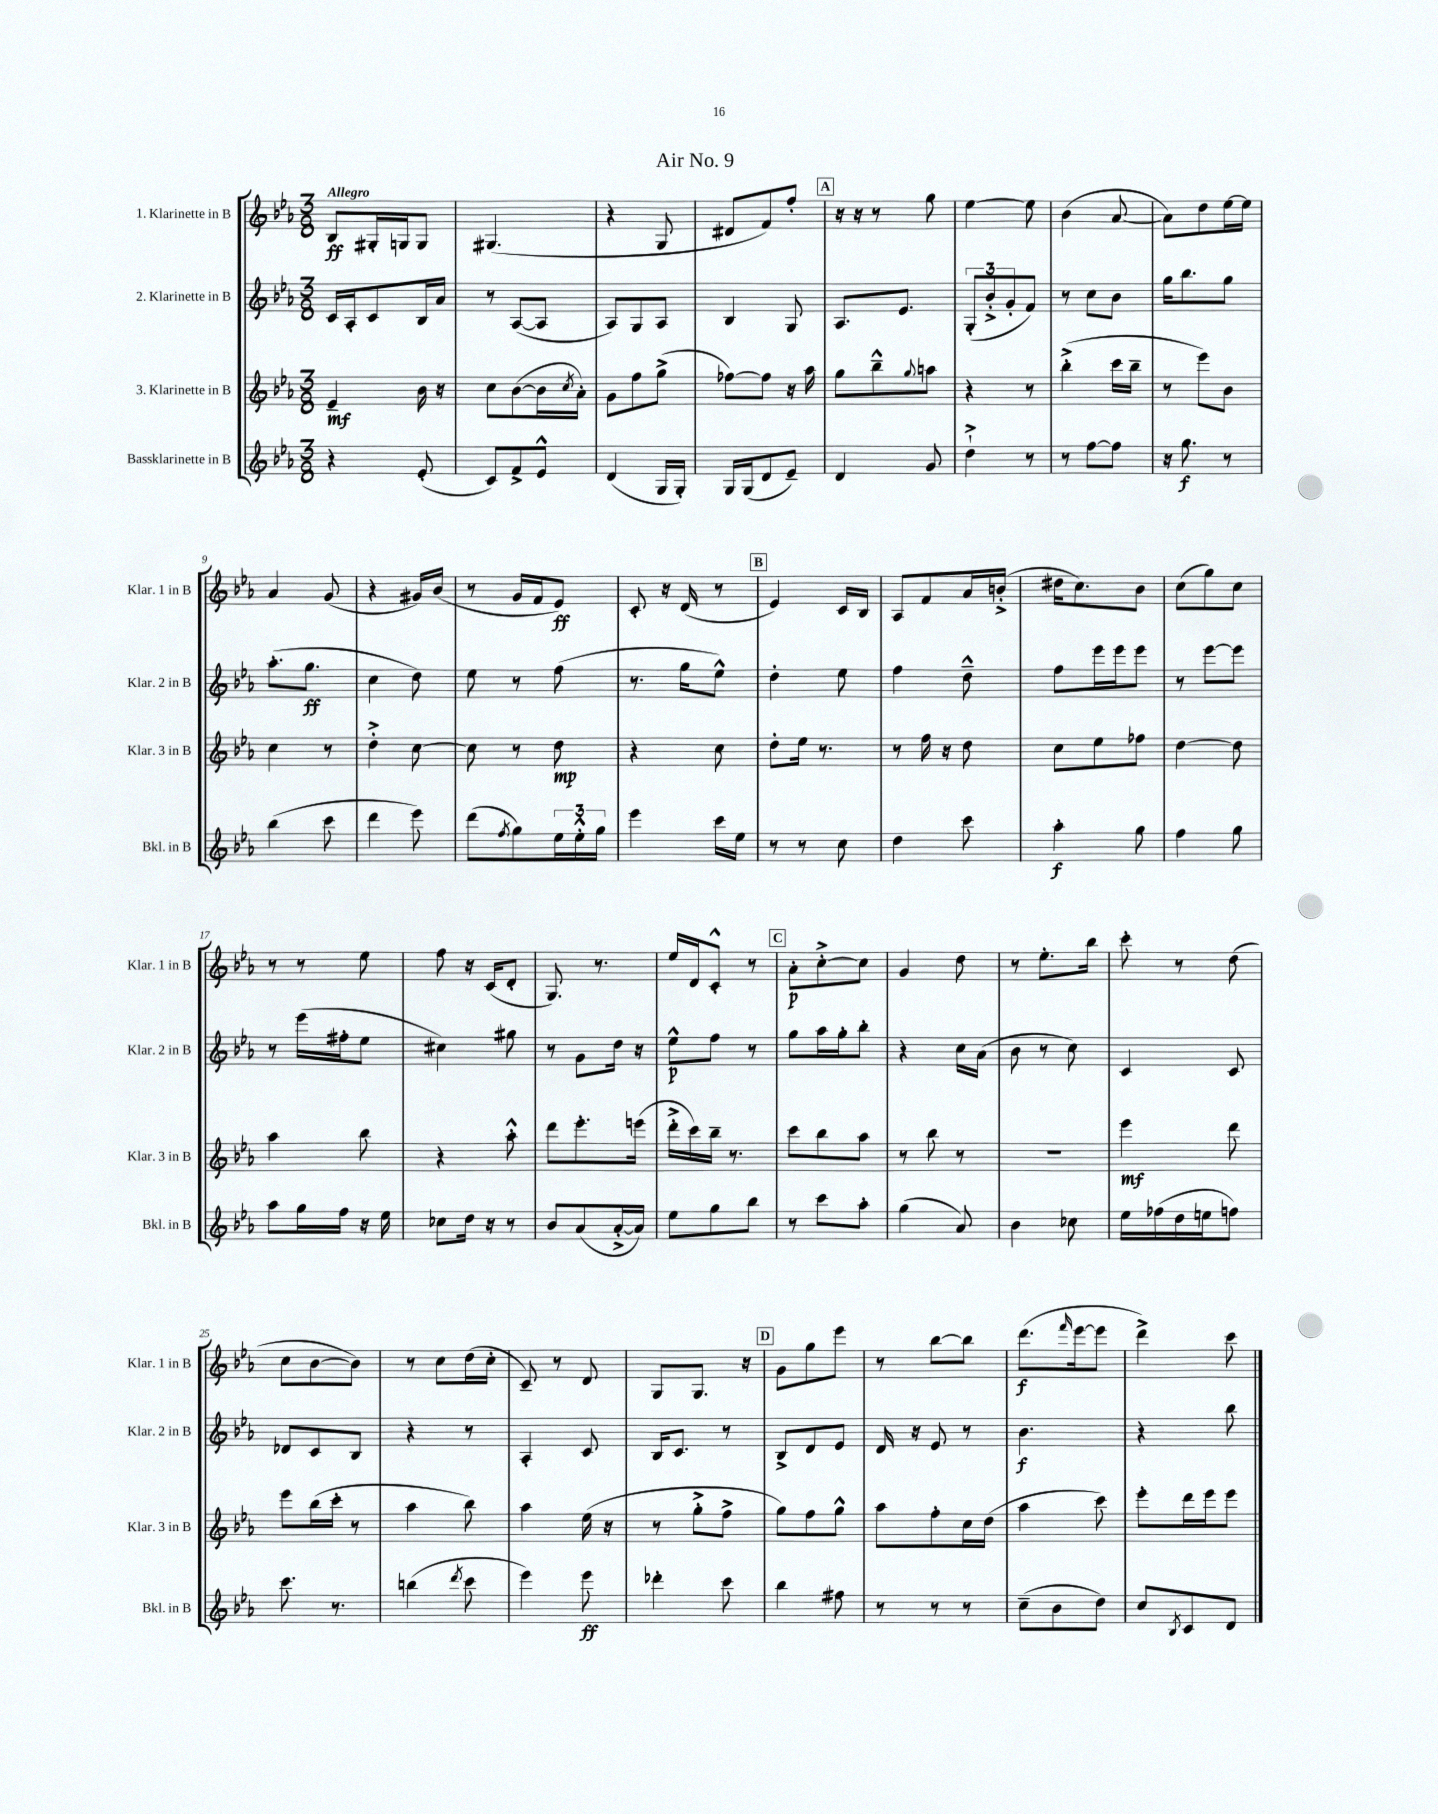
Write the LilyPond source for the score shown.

\header { title = "Air No. 9" }
<<
\new StaffGroup <<
\new Staff = "s0" \with { instrumentName = "1. Klarinette in B" shortInstrumentName = "Klar. 1 in B" } {
    \clef treble \key ees \major \numericTimeSignature \time 3/8 \tempo "Allegro"
    bes8\ff gis16-. g16 g8 |
    gis4.( |
    r4 g8 |
    dis'8 f'8) f''8-. |
    \mark \markup { \box "A" } r16 r16 r8 g''8 |
    ees''4~ ees''8 |
    bes'4( aes'8~ |
    aes'8) d''8 ees''16~ ees''16 |
    aes'4 g'8( |
    r4 gis'16) bes'16( |
    r8 g'16 f'16 ees'8\ff) |
    c'8-. r16 d'16( r8 |
    \mark \markup { \box "B" } ees'4) c'16 bes16 |
    aes8 f'8 aes'16 b'16-.->( |
    dis''16 c''8.) bes'8 |
    c''8( g''8) c''8 |
    r8 r8 ees''8 |
    f''8 r16 c'16( d'8-. |
    g8.) r8. |
    ees''16 d'16 c'8-.-^ r8 |
    \mark \markup { \box "C" } aes'8-.\p c''8~-.-> c''8 |
    g'4 d''8 |
    r8 ees''8.-. bes''16 |
    c'''8-. r8 d''8( |
    c''8 bes'8~ bes'8) |
    r8 c''8 d''16( c''16-. |
    c'8--) r8 d'8 |
    g8 g8. r16 |
    \mark \markup { \box "D" } g'8 g''8 ees'''8 |
    r8 bes''8~ bes''8 |
    d'''8.\f( \grace { f'''16 } ees'''16~ ees'''8 |
    d'''4->) c'''8 \bar "|." |
}
\new Staff = "s1" \with { instrumentName = "2. Klarinette in B" shortInstrumentName = "Klar. 2 in B" } {
    \clef treble \key ees \major \numericTimeSignature \time 3/8
    c'16 aes16-. c'8 bes16 aes'16 |
    r8 aes8~( aes8 |
    aes8) g8 aes8 |
    bes4 g8 |
    \mark \markup { \box "A" } aes8. ees'8. |
    \tuplet 3/2 { g8-.( bes'8-.-> g'8-. } f'8) |
    r8 c''8 bes'8 |
    g''16 bes''8. g''8 |
    aes''8.-.( g''8.\ff |
    c''4 d''8) |
    ees''8 r8 f''8( |
    r8. g''16 ees''8-^) |
    \mark \markup { \box "B" } d''4-. ees''8 |
    f''4 d''8---^ |
    f''8 ees'''16 ees'''16 ees'''8 |
    r8 ees'''8~ ees'''8 |
    r8 ees'''16( fis''16-. ees''8 |
    cis''4) gis''8 |
    r8 g'8 d''16 r16 |
    ees''8-^\p f''8 r8 |
    \mark \markup { \box "C" } g''8 aes''16 g''16-. bes''8-. |
    r4 c''16 aes'16( |
    bes'8 r8 c''8) |
    c'4 c'8 |
    des'8 c'8 bes8 |
    r4 r8 |
    aes4-. c'8 |
    bes16 c'8. r8 |
    \mark \markup { \box "D" } bes8-> d'8 ees'8 |
    d'16 r16 ees'8 r8 |
    bes'4.\f |
    r4 bes''8 \bar "|." |
}
\new Staff = "s2" \with { instrumentName = "3. Klarinette in B" shortInstrumentName = "Klar. 3 in B" } {
    \clef treble \key ees \major \numericTimeSignature \time 3/8
    ees'4--\mf bes'16 r16 |
    c''8 bes'8~( bes'16 \acciaccatura { c''8 } aes'16-.) |
    g'8 f''8 g''8->( |
    fes''8~) fes''8 r16 aes''16 |
    \mark \markup { \box "A" } g''8 bes''8---^ \appoggiatura { g''8 } a''8 |
    r4 r8 |
    bes''4-.->( c'''16 bes''16-- |
    r8 ees'''8) bes'8 |
    c''4 r8 |
    d''4-.-> c''8~ |
    c''8 r8 d''8\mp |
    r4 c''8 |
    \mark \markup { \box "B" } d''8-. ees''16 r8. |
    r8 f''16 r16 d''8 |
    c''8 ees''8 fes''8 |
    d''4~ d''8 |
    aes''4 bes''8 |
    r4 aes''8-.-^ |
    d'''8 ees'''8.-. e'''16( |
    d'''16-.-> c'''16) bes''16-- r8. |
    \mark \markup { \box "C" } c'''8 bes''8 aes''8 |
    r8 bes''8 r8 |
    R4. |
    ees'''4\mf d'''8 |
    ees'''8 bes''16( c'''16-. r8 |
    aes''4 bes''8) |
    aes''4 ees''16( r16 |
    r8 g''8-.-> f''8-> |
    \mark \markup { \box "D" } g''8) f''8 g''8-^ |
    aes''8 f''8-. c''16 d''16( |
    aes''4 c'''8) |
    ees'''8-. d'''16 ees'''16 ees'''8 \bar "|." |
}
\new Staff = "s3" \with { instrumentName = "Bassklarinette in B" shortInstrumentName = "Bkl. in B" } {
    \clef treble \key ees \major \numericTimeSignature \time 3/8
    r4 ees'8-.( |
    c'8) f'8-> ees'8-^ |
    d'4( g16 g16-.) |
    g16 g16( d'8 ees'8--) |
    \mark \markup { \box "A" } d'4 g'8 |
    d''4-!-> r8 |
    r8 f''8~ f''8 |
    r16 g''8.\f r8 |
    bes''4( c'''8 |
    d'''4 ees'''8) |
    d'''8( \acciaccatura { f''8 } g''8) \tuplet 3/2 { ees''16 ees''16-.-^ g''16 } |
    ees'''4 c'''16 ees''16 |
    \mark \markup { \box "B" } r8 r8 c''8 |
    d''4 c'''8 |
    aes''4-.\f g''8 |
    f''4 g''8 |
    aes''8 g''16 f''16 r16 ees''16 |
    ces''8 d''16 r16 r8 |
    bes'8 aes'8( aes'16~-.-> aes'16) |
    ees''8 g''8 bes''8 |
    \mark \markup { \box "C" } r8 c'''8 aes''8-. |
    g''4( aes'8) |
    bes'4 ces''8 |
    ees''16 fes''16( d''16 e''16 f''8) |
    c'''8. r8. |
    b''4( \acciaccatura { d'''8 } c'''8 |
    ees'''4) ees'''8\ff |
    des'''4-. c'''8 |
    \mark \markup { \box "D" } bes''4 fis''8 |
    r8 r8 r8 |
    c''8--( bes'8 d''8) |
    c''8 \acciaccatura { bes8 } c'8 d'8 \bar "|." |
}
>>
>>
